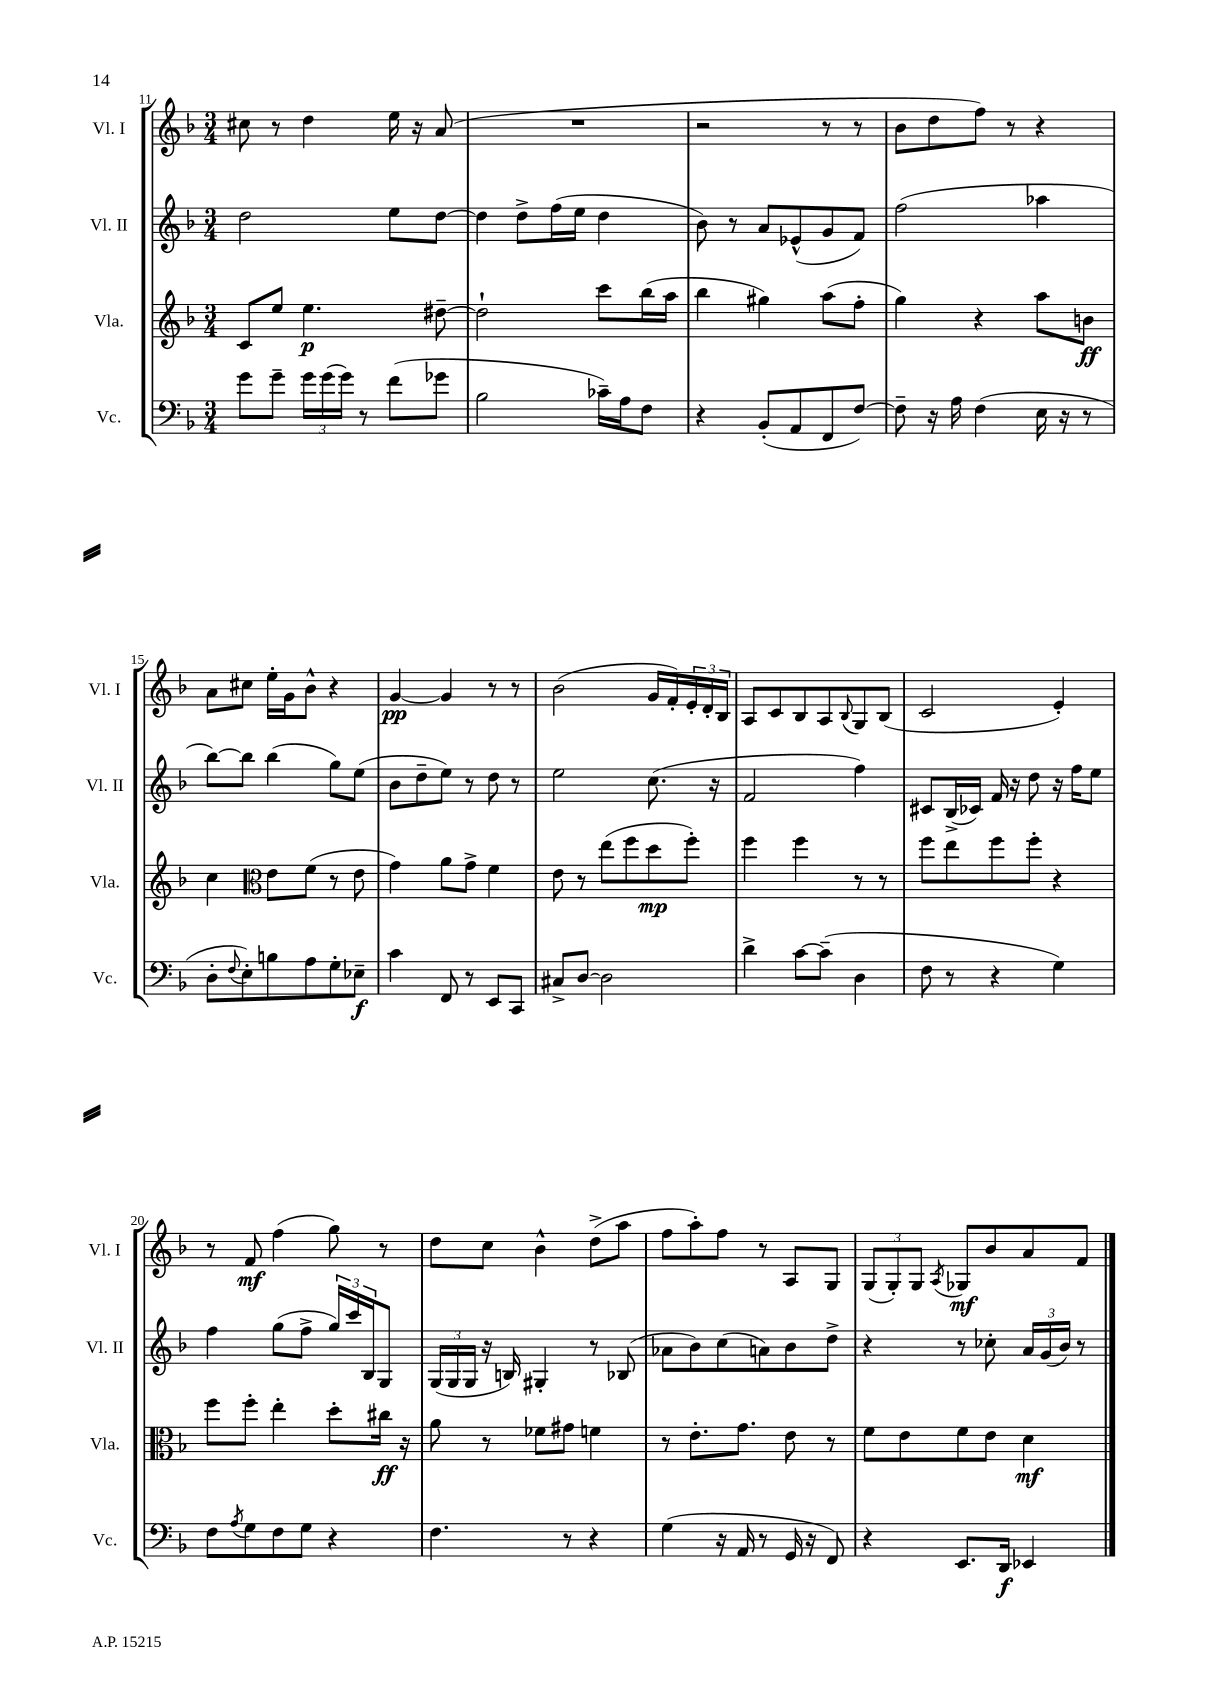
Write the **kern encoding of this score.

**kern	**kern	**kern	**kern
*staff4	*staff3	*staff2	*staff1
*clefF4	*clefG2	*clefG2	*clefG2
*k[b-]	*k[b-]	*k[b-]	*k[b-]
*M3/4	*M3/4	*M3/4	*M3/4
8g	8c	2dd	8cc#
8g~	8ee	.	8r
24g	4.ee	.	4dd
(24g	.	.	.
24g)	.	.	.
8r	.	.	.
(8f	.	8ee	16ee
.	.	.	16r
8g-	[8dd#~	[8dd	(8a
=	=	=	=
2B-	2dd#`]	4dd]	2.r
.	.	8dd^	.
.	.	(16ff	.
.	.	16ee	.
16c-~)	8ccc	4dd	.
16A	.	.	.
8F	(16bb-	.	.
.	16aa	.	.
=	=	=	=
4r	4bb-	8b-)	2r
.	.	8r	.
(8BB-'	4gg#)	8a	.
8AA	.	(8e-^^	.
8FF	(8aa	8g	8r
[8F)	8ff'	8f)	8r
=	=	=	=
8F~]	4gg)	(2ff	8b-
16r	.	.	8dd
16A	.	.	.
(4F	4r	.	8ff)
.	.	.	8r
16E	8aa	4aa-	4r
16r	.	.	.
8r	8b	.	.
=	=	=	=
8D'	4cc	[8bb-)	8a
8qqF	.	.	.
8E')	.	8bb-]	8cc#
*	*clefC3	*	*
8B	8e	(4bb-	16ee'
.	.	.	16g
8A	(8f	.	8b-^^
8G'	8r	8gg)	4r
8E-~	8e	(8ee	.
=	=	=	=
4c	4g)	8b-	[4g
.	.	8dd~	.
8FF	8a	8ee)	4g]
8r	8g^	8r	.
8EE	4f	8dd	8r
8CC	.	8r	8r
=	=	=	=
8C#^	8e	2ee	(2b-
[8D	8r	.	.
2D]	(8ee	.	.
.	8ff	.	.
.	8dd	(8.cc	16g
.	.	.	16f')
.	8ff')	.	24e'
.	.	.	24d'
.	.	16r	.
.	.	.	24B-
=	=	=	=
4d^	4ff	2f	8A
.	.	.	8c
[8c	4ff	.	8B-
(8c~]	.	.	8A
.	.	.	8qqB-
4D	8r	4ff)	8G
.	8r	.	(8B-
=	=	=	=
8F	8ff	8c#	2c
8r	8ee	(16B-^	.
.	.	16c-)	.
4r	8ff	16f	.
.	.	16r	.
.	8ff'	8dd	.
4G)	4r	16r	4e')
.	.	16ff	.
.	.	8ee	.
=	=	=	=
8F	8ff	4ff	8r
8qA	.	.	.
8G	8ff'	.	8f
8F	4ee'	(8gg	(4ff
8G	.	8ff^	.
4r	8dd'	24gg)	8gg)
.	.	24ccc	.
.	.	24B-	.
.	16cc#	8G	8r
.	16r	.	.
=	=	=	=
4.F	8a	(24G	8dd
.	.	24G	.
.	.	24G	.
.	8r	16r	8cc
.	.	16B)	.
.	8f-	4G#'	4b-^^
8r	8g#	.	.
4r	4f	8r	(8dd^
.	.	(8B-	8aa
=	=	=	=
(4G	8r	8a-	8ff
.	8.e'	8b-)	8aa')
16r	.	(8cc	8ff
16AA	8.g	.	.
8r	.	8a)	8r
16GG	8e	8b-	8A
16r	.	.	.
8FF)	8r	8dd^	8G
=	=	=	=
4r	8f	4r	(12G
.	.	.	12G')
.	8e	.	.
.	.	.	12G
.	.	.	8qA
8.EE	8f	8r	8G-
.	8e	8cc-'	8b-
16DD	.	.	.
4EE-	4d	24a	8a
.	.	(24g	.
.	.	24b-)	.
.	.	8r	8f
==	==	==	==
*-	*-	*-	*-
